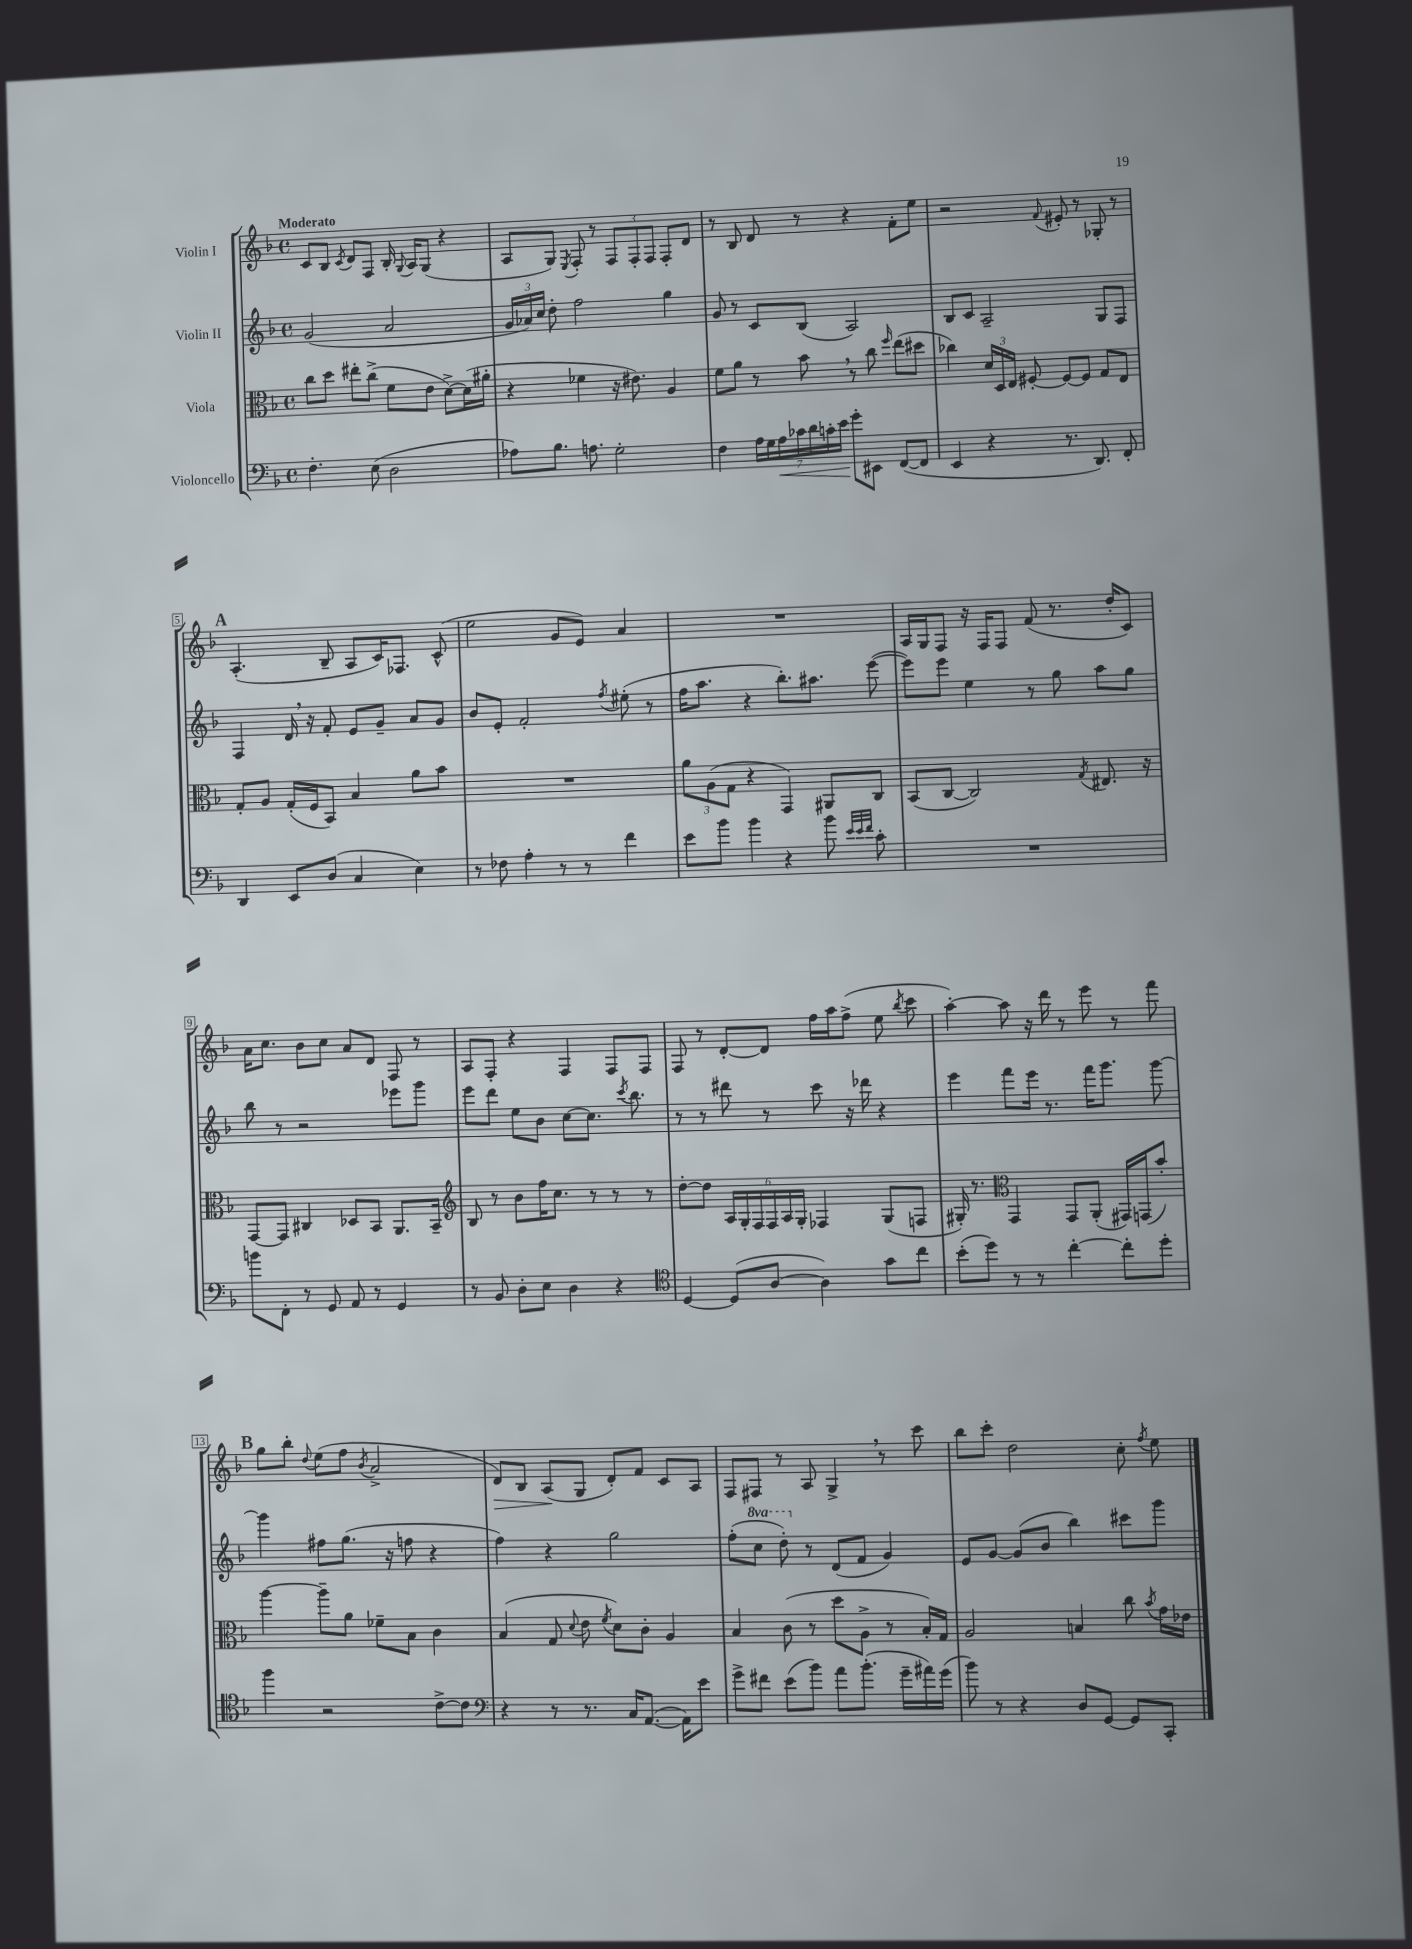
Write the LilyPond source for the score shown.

<<
\new StaffGroup <<
\new Staff = "s0" \with { instrumentName = "Violin I" } {
    \clef treble \key f \major \defaultTimeSignature \time 4/4 \tempo "Moderato"
    \autoBeamOff c'8[ bes8] \acciaccatura { c'8 } d'8[ f8] bes16-. \appoggiatura { g8 } a16[ g8]( r4 |
    a8[ g8]) \acciaccatura { e8 } f8-. r8 \tuplet 3/2 { f8[ f8-. f8] } f8[-. d'8] |
    r8 bes8 d'8 r8 r4 f'8[-. e''8] |
    r2 \appoggiatura { f'8 } eis'8-. r8 ges8-. r8 |
    \mark \markup { \bold "A" } a4.-.( bes8-- a8[ c'16) fes8.] c'8-^( |
    e''2 g'8[ e'8]) a'4 |
    R1 |
    a16[ g16 f8] r16 f16[ f8] f'8( r8. d''16[-. c'8]) |
    a'16[ c''8.] bes'8[ c''8] a'8[ d'8] f8 r8 |
    a8[ f8]-. r4 f4 f8[ f8] |
    f8 r8 d'8[~-. d'8] f''16[ a''16 f''8]->( e''8 \acciaccatura { bes''8 } c'''8 |
    a''4~-.) a''8 r16 d'''16 r8 e'''8 r8 f'''8 |
    \mark \markup { \bold "B" } g''8[ bes''8]-. \appoggiatura { d''8 } e''8[( f''8] \acciaccatura { bes'8 } a'2-> |
    d'8[\>) bes8] a8[\!( g8] d'8[-.) f'8] c'8[ a8] |
    f8[ fis8] r8 a8 g4-> \breathe r8 c'''8 |
    bes''8[ c'''8]-. d''2 c''8-. \acciaccatura { f''8 } e''8 \bar "|." |
}
\new Staff = "s1" \with { instrumentName = "Violin II" } {
    \clef treble \key f \major \defaultTimeSignature \time 4/4 \set Staff.ottavationMarkups = #ottavation-simple-ordinals
    \autoBeamOff g'2( a'2 |
    \tuplet 3/2 { g'16[ aes'16) c''16] } d''8-. f''2 g''4 |
    g'8 r8 c'8[ bes8]( a2) |
    bes8[ c'8] a2-- g8[ f8] |
    \mark \markup { \bold "A" } f4 d'16 \breathe r16 f'8-. e'8[ g'8]-- a'8[ g'8] |
    bes'8[ e'8]-. f'2-. \acciaccatura { f''8 } eis''8-.( r8 |
    f''16[ a''8.] r4 bes''8.[-.) ais''8.] e'''8~( |
    e'''8[) e'''8] e''4 r8 g''8 a''8[ g''8] |
    bes''8 r8 r2 ees'''8[ g'''8] |
    e'''8[ d'''8] e''8[ bes'8] c''8[~ c''8.] \acciaccatura { c'''8 } bes''8. |
    r8 r8 dis'''8 r8 c'''8 r16 des'''16 r4 |
    e'''4 f'''8[ e'''16] r8. f'''16[ g'''8.] g'''8~ |
    \mark \markup { \bold "B" } g'''4 fis''8[ g''8.]( r16 f''8 r4 |
    f''4) r4 g''2 |
    f''8[-.( \ottava #1 c'''8] d'''8-.) \ottava #0 r8 d'8[( f'8] g'4) |
    e'8[ g'8]~ g'8[( bes'8] bes''4) cis'''8[ g'''8] \bar "|." |
}
\new Staff = "s2" \with { instrumentName = "Viola" } {
    \clef alto \key f \major \defaultTimeSignature \time 4/4
    \autoBeamOff c''8[ d''8] eis''8[-. c''8]->( f'8[ e'8] d'8[~->) d'16( ais'16]-. |
    r4 fes'4 r16 eis'8.) a4 |
    f'8[ a'8] r8 bes'8 \breathe r8 c''8 \grace { f''16 } e''8[( dis''8] |
    ces''4) \tuplet 3/2 { d'16[ d16 e16] } fis8~-. fis8[~ fis8] g8[ e8] |
    \mark \markup { \bold "A" } g8[-. a8] g16[-.( f16 bes,8]) bes4 a'8[ bes'8] |
    R1 |
    \tuplet 3/2 { a'8[ a8( g8] } r4 g,4) ais,8[ c8] |
    bes,8[( c8]~ c2) \acciaccatura { g8 } eis8. r16 |
    g,8[~ g,8] cis4 des8[ bes,8] a,8.[ bes,16]-- |
    \clef treble bes8 r8 bes'8[ f''16 c''8.] r8 r8 r8 |
    d''8[~-. d''8] \tuplet 6/4 { a16[ g16-. f16 f16 a16 g16]-. } fes4 g8[( f8] |
    gis16-.) r8. \clef alto g,4 g,8[ a,8]-.( gis,16[) g,16( bes'8]-.) |
    \mark \markup { \bold "B" } a''4~ a''8[-- a'8] fes'8[-- bes8] c'4 |
    bes4( g8 \appoggiatura { d'8 } e'8 \acciaccatura { f'8 } d'8[) c'8]-. a4 |
    bes4 c'8( r8 d''8[ a8]-> r8 bes16[-.) g16] |
    a2 b4 c''8 \acciaccatura { bes'8 } g'16[ ees'16] \bar "|." |
}
\new Staff = "s3" \with { instrumentName = "Violoncello" } {
    \clef bass \key f \major \defaultTimeSignature \time 4/4
    \autoBeamOff f4.-. e8( d2 |
    aes8[) bes8.] a8. g2-. |
    f4 \tuplet 7/4 { a16[ g16 a16\< ces'16 d'16 c'16-. e'16]\! } g'8[-. eis,8] f,8[~( f,8] |
    e,4 r4 r8. d,8.) f,8-. |
    \mark \markup { \bold "A" } d,4 e,8[ d8]( c4 e4) |
    r8 fes8 a4-. r8 r8 f'4 |
    e'8[ bes'8] bes'4 r4 bes'8 \grace { e'32[ e'32 f'32] } c'8-. |
    R1 |
    b'8[ f,8]-. r8 g,8 a,8 r8 g,4 |
    r8 bes,8 d8[-. e8] d4 r4 |
    \clef tenor d4~ d8[( a8]~ a4) g'8[ c''8] |
    bes'8[-.( d''8]) r8 r8 c''4~-. c''8[-. d''8]-. |
    \mark \markup { \bold "B" } f''4 r2 c'8[~-> c'8] |
    \clef bass r4 r8 r8. c16[ a,8.]~( a,16[) e'8] |
    g'8[-> fis'8] e'8[( bes'8]) a'8[ bes'8.]-.( g'16[-- ais'16) g'16]( |
    bes'8) r8 r4 d8[ g,8]~ g,8[ c,8]-. \bar "|." |
}
>>
>>
\layout { \context { \Score \override BarNumber.stencil = #(make-stencil-boxer 0.1 0.3 ly:text-interface::print) } }
